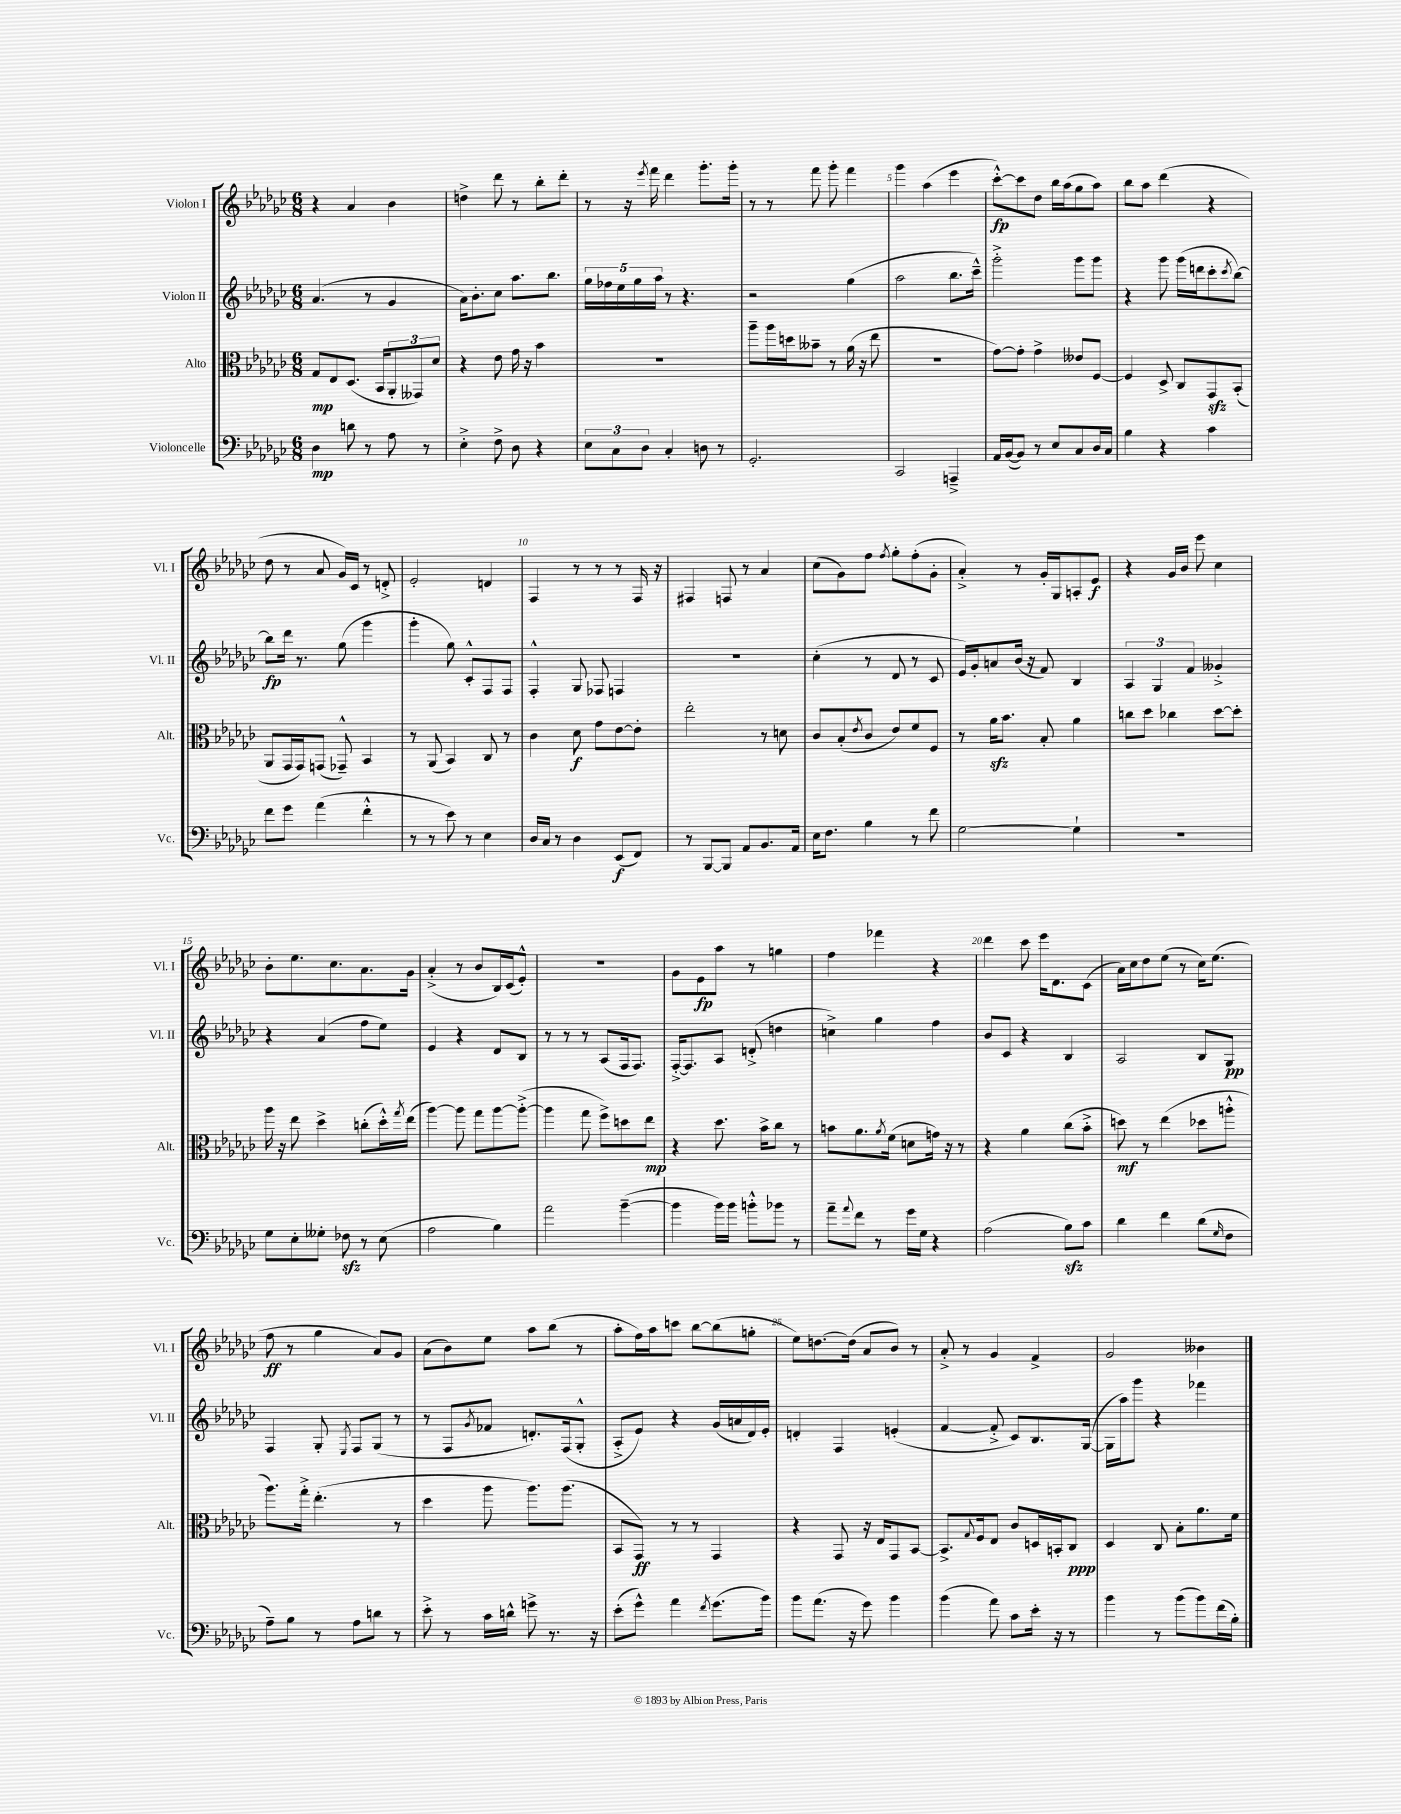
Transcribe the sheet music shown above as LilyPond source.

<<
\new StaffGroup <<
\new Staff = "s0" \with { instrumentName = "Violon I" shortInstrumentName = "Vl. I" } {
    \clef treble \key ges \major \numericTimeSignature \time 6/8
    r4 aes'4 bes'4 |
    d''4-> des'''8 r8 bes''8-. des'''8-. |
    r8 r16 \acciaccatura { ees'''8 } f'''16 des'''4 ges'''8.-. ges'''16-. |
    r8 r8 f'''8 ges'''8-. f'''4 |
    ges'''4 aes''4( ees'''4 |
    ces'''8~-.-^\fp) ces'''8 des''8 bes''16 aes''16( ges''8 aes''8) |
    bes''8 aes''8 des'''4( r4 |
    des''8 r8 aes'8 ges'16) ces'16 r8 d'8-.-> |
    ees'2-. d'4 |
    f4 r8 r8 r8 f16 r16 |
    fis4 f8 r8 aes'4 |
    ces''8( ges'8) f''8 \acciaccatura { f''8 } ges''8-. f''8-.( ges'8-. |
    aes'4-.->) r8 ges'16-. ges16 a8-. ees'8\f |
    r4 ges'16 bes'16 ees'''8 ces''4 |
    bes'8-. ees''8. ces''8. aes'8. ges'16 |
    aes'4-.->( r8 bes'8 bes16) ces'16( ees'8-.-^) |
    R2. |
    ges'8 ees'8\fp aes''8 r8 g''4 |
    f''4 fes'''4 r4 |
    des'''4 ces'''8 ees'''16 des'8. ces'8( |
    aes'16) ces''16 des''8 ees''8( r8 ces''16) ees''8.( |
    f''8\ff r8 ges''4 aes'8) ges'8 |
    aes'8( bes'8) ees''8 aes''8 bes''8( r8 |
    aes''8-. f''16) aes''16 c'''8 bes''8~ bes''8( g''8-. |
    ees''8) d''8.~ d''16( aes'8 bes'8) r8 |
    aes'8-.-> r8 ges'4 f'4-> |
    ges'2 beses'4 \bar "|." |
}
\new Staff = "s1" \with { instrumentName = "Violon II" shortInstrumentName = "Vl. II" } {
    \clef treble \key ges \major \numericTimeSignature \time 6/8
    aes'4.( r8 ges'4 |
    aes'16) bes'8.-. ces''8 aes''8. bes''8. |
    \tuplet 5/4 { ges''16 fes''16 ees''16 ges''16 aes''16 } r8 r4. |
    r2 ges''4( |
    aes''2 bes''8. ces'''16---^) |
    ges'''2-.-> ges'''8 ges'''8 |
    r4 ges'''8 ges'''16( d'''16 ces'''8-. \acciaccatura { ces'''8 } bes''8~) |
    bes''8\fp des'''16 r8. ges''8( ges'''4 |
    ges'''4-. ges''8) ces'8-.-^ f8 f8 |
    f4-.-^ ges8 fes8 f4 |
    R2. |
    ces''4-.( r8 des'8 r8 ces'8 |
    ees'16) ges'16-. a'8 bes'16( r16 f'8) bes4 |
    \tuplet 3/2 { aes4 ges4 f'4 } geses'4-.-> |
    r4 aes'4( f''8 ees''8) |
    ees'4 r4 des'8 bes8 |
    r8 r8 r8 aes8( f16 f8.) |
    f16~-.-> f8. aes8 d'8-.->( d''4 |
    c''4->) ges''4 f''4 |
    bes'8 ces'8 r4 bes4 |
    aes2 bes8 ges8\pp |
    f4 ges8-. \acciaccatura { ees8 } f8 ges8( r8 |
    r8 f8 \acciaccatura { ges'8 } fes'8 d'8.-.) f16( ges8-.-^ |
    aes8-.-> ees'8) r4 ges'16( a'16 des'16) ees'16-. |
    d'4-. f4 e'4-.( |
    f'4~ f'8-.-> ces'8) bes8. ges16~( |
    ges16 aes''16) ges'''8 r4 fes'''4 \bar "|." |
}
\new Staff = "s2" \with { instrumentName = "Alto" shortInstrumentName = "Alt." } {
    \clef alto \key ges \major \numericTimeSignature \time 6/8
    ges8\mp ees8 des8.( bes,16 \tuplet 3/2 { aes,8-. geses,8) des'8 } |
    r4 ees'8 ges'16 r16 bes'4 |
    R2. |
    aes''8-- aes''16 d''16 beses'8-- r8 aes'16( r16 ees''8 |
    R2. |
    ges'8~) ges'8-. ges'4-> eeses'8 f8~ |
    f4 des8-> ces8 ges,8\sfz bes,8-.( |
    aes,8 ges,16 ges,16) g,8( ges,8---^) bes,4 |
    r8 aes,8( bes,4) ces8 r8 |
    ces'4 des'8\f ges'8 ees'8~ ees'8-. |
    ees''2-. r8 d'8 |
    ces'8 bes8-.( \acciaccatura { ees'8 } ces'8 ees'8) f'8 f8 |
    r8 aes'16\sfz bes'8. bes8-. aes'4 |
    c''8 des''8 ces''4 des''8~ des''8-. |
    aes''16 r16 ees''8 des''4-> c''8-.( des''16-.-^) \acciaccatura { ges''8 } ees''16( |
    aes''4~) aes''8 ges''8 aes''8~ aes''8~-.->( |
    aes''4 ges''8 f''8->) d''8 ees''8\mp |
    r4 des''8. bes'16-> ces''8 r8 |
    b'8 aes'8. \acciaccatura { aes'8 } f'16( d'8 g'16) r16 r8 |
    r4 aes'4 ces''8( bes'8-.-> |
    d''8\mf) r8 ees''4( des''8 a''8-.-^ |
    aes''8.) ges''16-.-> ees''4.-.( r8 |
    des''4 aes''8 aes''8.) aes''8.( |
    bes,8 ges,8\ff) r8 r8 ges,4 |
    r4 ges,8 r16 ees16 ges,8 bes,8~ |
    bes,8.-> \appoggiatura { ges8 } f16 ees8 ces'8 d16 b,16-. ces8\ppp |
    des4 ces8 bes8-. aes'8. f'16 \bar "|." |
}
\new Staff = "s3" \with { instrumentName = "Violoncelle" shortInstrumentName = "Vc." } {
    \clef bass \key ges \major \numericTimeSignature \time 6/8
    des4\mp d'8 r8 aes8 r8 |
    ees4-.-> f8-> des8 r4 |
    \tuplet 3/2 { ees8 ces8 des8 } ces4-. d8 r8 |
    ges,2.-. |
    ces,2 a,,4---> |
    aes,16 bes,16~( bes,8) r8 ees8 ces8 des16 ces16 |
    bes4 r4 ces'4 |
    f'8 ges'8 aes'4( f'4-.-^ |
    r8 r8 ees'8) r8 ees4 |
    des16 ces16 r8 des4 ees,8\f( f,8) |
    r8 bes,,8~ bes,,8 aes,8 bes,8. aes,16 |
    ees16 f8. bes4 r8 f'8 |
    ges2~ ges4-! |
    R2. |
    ges8 ees8-. geses8-. fes8\sfz r8 ees8( |
    aes2 bes4) |
    aes'2 bes'4~--( |
    bes'4 bes'16) bes'16 b'8-.-^ bes'8 r8 |
    aes'8-- \appoggiatura { aes'8 } f'8 r8 ges'16 ges16 r4 |
    aes2( bes8\sfz) ces'8 |
    des'4 f'4 des'8( \grace { ges16 } f8 |
    aes8--) bes8 r8 aes8 d'8 r8 |
    ees'8-.-> r8 ces'16 d'16-^ g'8-> r8. r16 |
    ees'8-.( ges'8-^) aes'4 \acciaccatura { f'8 } ges'8.( bes'16) |
    bes'8 aes'8.( r16 ges'8) bes'4 |
    bes'4( aes'8) ces'8 ees'16-. r16 r8 |
    bes'4 r8 bes'8( bes'8) f'16( bes16-.) \bar "|." |
}
>>
>>
\layout { \context { \Score \override BarNumber.break-visibility = ##(#f #t #t) barNumberVisibility = #(every-nth-bar-number-visible 5) } }
